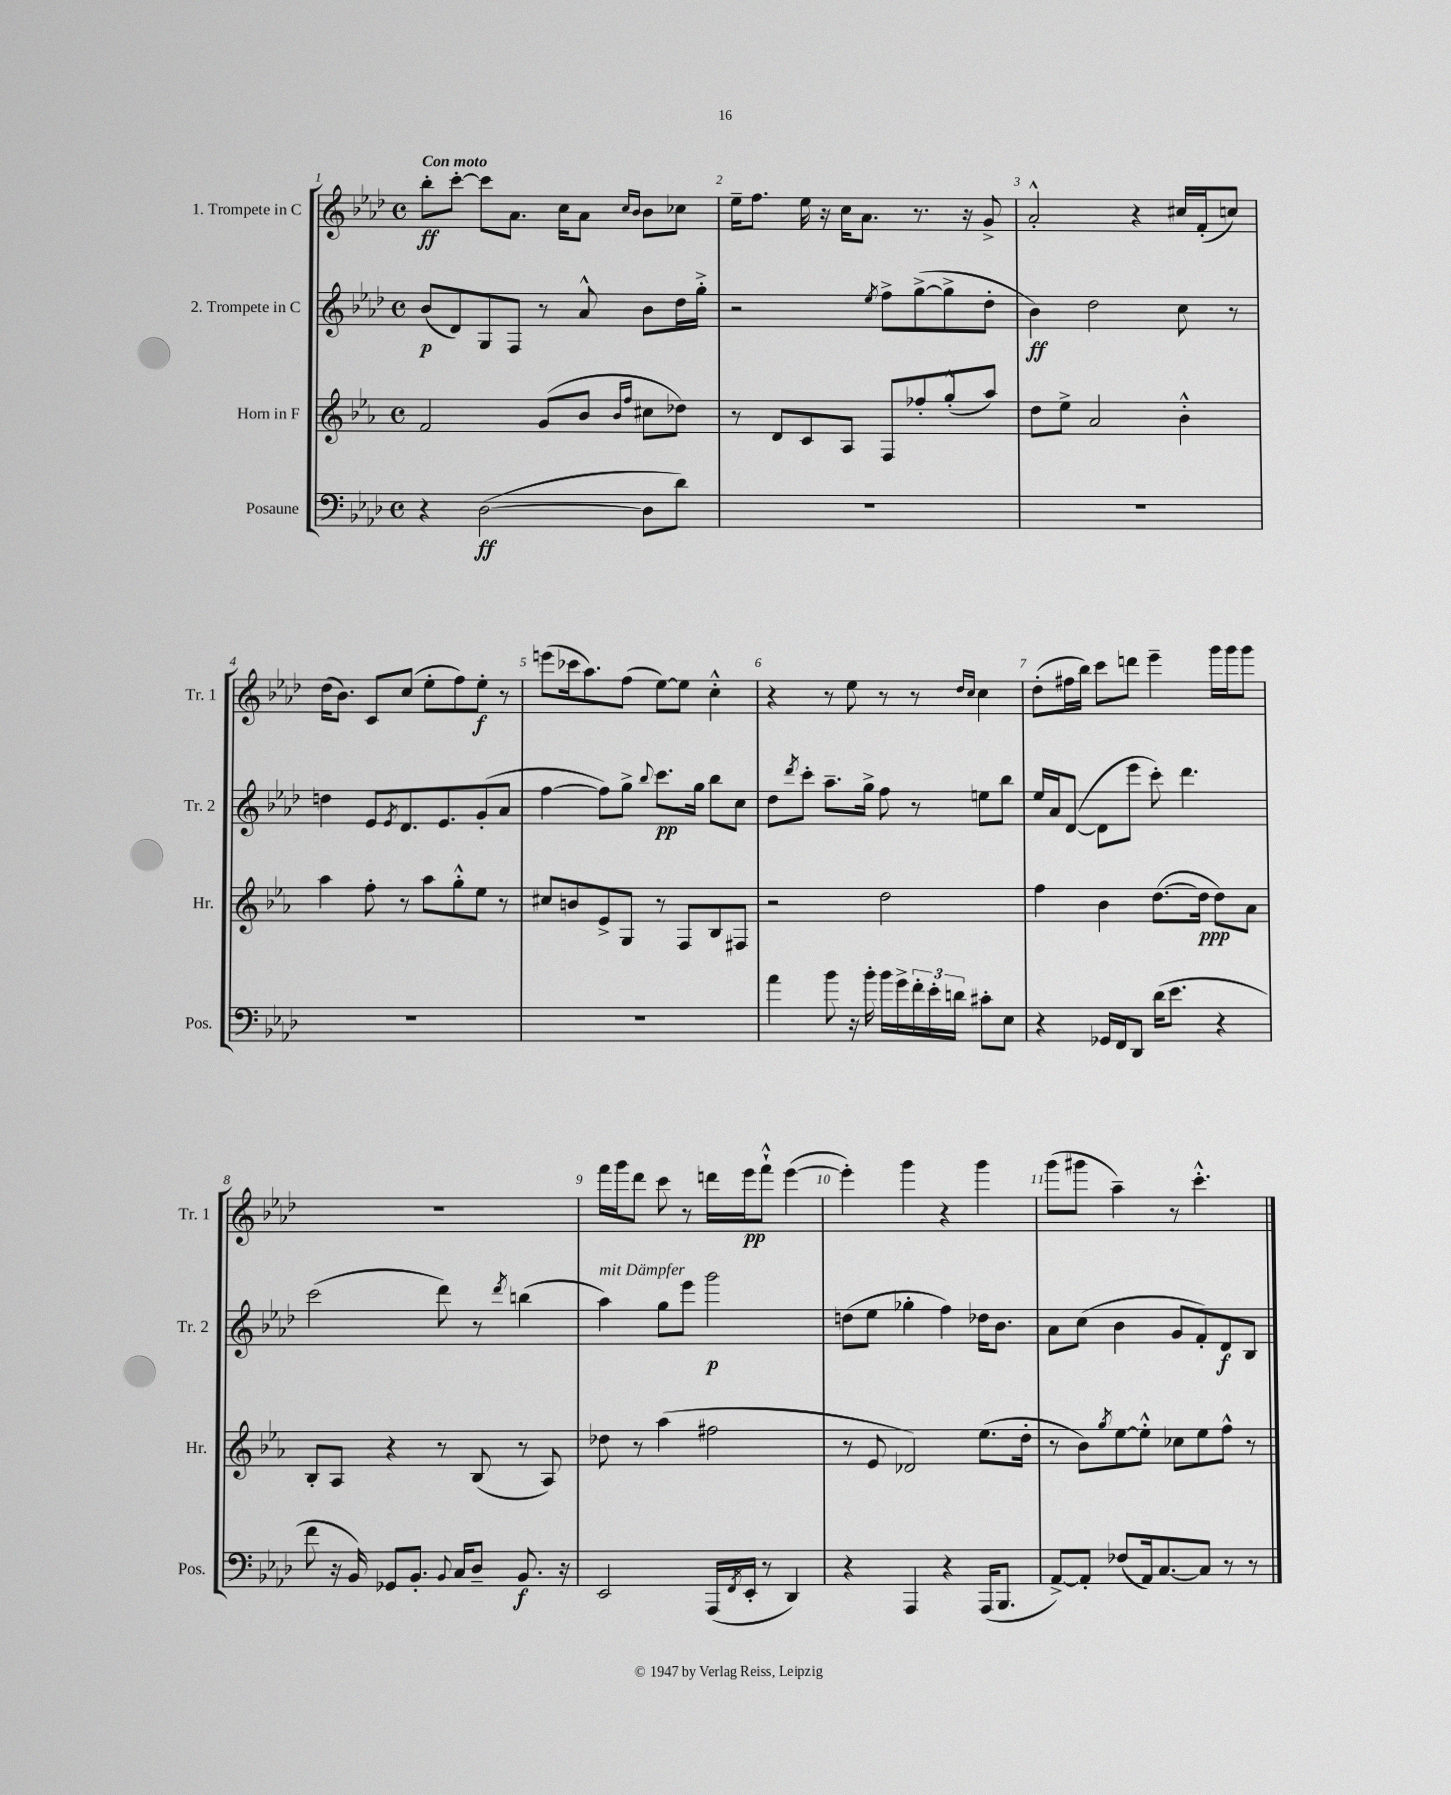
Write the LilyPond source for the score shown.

<<
\new StaffGroup <<
\new Staff = "s0" \with { instrumentName = "1. Trompete in C" shortInstrumentName = "Tr. 1" } {
    \clef treble \key aes \major \defaultTimeSignature \time 4/4 \tempo "Con moto"
    bes''8-.\ff c'''8~-. c'''8 aes'8. c''16 aes'8 \grace { c''16 bes'16 } bes'8 ces''8 |
    ees''16-- f''8. ees''16 r16 c''16 aes'8. r8. r16 g'8-> |
    aes'2-.-^ r4 cis''16 f'16-.( c''8) |
    des''16( bes'8.) c'8 c''8( ees''8-. f''8) ees''8-.\f r8 |
    e'''8( ces'''16 aes''8.) f''8( ees''8~) ees''8 c''4-.-^ |
    r4 r8 ees''8 r8 r8 \grace { des''16 c''16 } c''4 |
    des''8-.( fis''16 bes''16) c'''8 d'''8 ees'''4-- g'''16 g'''16 g'''8 |
    R1 |
    f'''16 g'''16 des'''8 c'''8 r8 d'''16 ees'''16\pp f'''8-!-^ ees'''4~( |
    ees'''4-.) g'''4 r4 g'''4 |
    g'''8( gis'''8 aes''4--) r8 c'''4.-.-^ \bar "|." |
}
\new Staff = "s1" \with { instrumentName = "2. Trompete in C" shortInstrumentName = "Tr. 2" } {
    \clef treble \key aes \major \defaultTimeSignature \time 4/4
    bes'8\p( des'8) g8 f8 r8 aes'8-^ bes'8 des''16 g''16-.-> |
    r2 \acciaccatura { ees''8 } f''8-> g''8~->( g''8-> des''8-. |
    bes'4\ff) des''2 c''8 r8 |
    d''4 ees'8 \acciaccatura { ees'8 } des'8. ees'8. g'8-.( aes'8 |
    f''4~ f''8) g''8-> \appoggiatura { bes''8 } c'''8.\pp g''16 bes''8 c''8 |
    des''8 \acciaccatura { des'''8 } c'''8-. aes''8.-- g''16-> f''8 r8 e''8 bes''8 |
    ees''16 aes'16 des'8~( des'8 ees'''8 c'''8-.) des'''4. |
    c'''2( des'''8) r8 \acciaccatura { des'''8 } b''4( |
    aes''4^\markup { \italic "mit Dämpfer" }) g''8 ees'''8 g'''2\p |
    d''8( ees''8 ges''4-. f''4) des''16 bes'8. |
    aes'8 c''8( bes'4 g'8 f'8-.) des'8\f bes8 \bar "|." |
}
\new Staff = "s2" \with { instrumentName = "Horn in F" shortInstrumentName = "Hr." } {
    \clef treble \key ees \major \defaultTimeSignature \time 4/4
    f'2 g'8( bes'8 \grace { bes'16 f''16 } cis''8 des''8) |
    r8 d'8 c'8 aes8 f8 fes''8-. g''8-.-^( aes''8) |
    d''8 ees''8-> aes'2 bes'4-.-^ |
    aes''4 f''8-. r8 aes''8 g''8-.-^ ees''8 r8 |
    cis''8 b'8 ees'8-> g8 r8 f8 bes8 fis8 |
    r2 d''2 |
    f''4 bes'4 d''8.~( d''16\ppp d''8) aes'8 |
    bes8-. aes8 r4 r8 bes8( r8 aes8) |
    des''8 r8 aes''4( fis''2 |
    r8 ees'8 des'2) ees''8.( d''16-. |
    r8 bes'8) \acciaccatura { g''8 } ees''8~ ees''8-.-^ ces''8 ees''8 f''8-^ r8 \bar "|." |
}
\new Staff = "s3" \with { instrumentName = "Posaune" shortInstrumentName = "Pos." } {
    \clef bass \key aes \major \defaultTimeSignature \time 4/4
    r4 des2~\ff( des8 des'8) |
    R1 |
    R1 |
    R1 |
    R1 |
    aes'4 bes'8 r16 bes'16-. bes'16 g'16-> \tuplet 3/2 { f'16-. ees'16-. d'16 } cis'8-. ees8 |
    r4 ges,16 f,16 des,8 des'16( ees'8. r4 |
    f'8 r16 bes,16) ges,8 bes,8.-. \appoggiatura { bes,8 } c16 des8-- bes,8.\f r16 |
    ees,2 aes,,16( \acciaccatura { f,8 } ees,16-. r8 des,4) |
    r4 aes,,4 r4 aes,,16( bes,,8. |
    aes,8~->) aes,8-. fes8( aes,16) c8.~ c8 r8 r8 \bar "|." |
}
>>
>>
\layout { \context { \Score \override BarNumber.break-visibility = ##(#f #t #t) barNumberVisibility = #all-bar-numbers-visible } }
